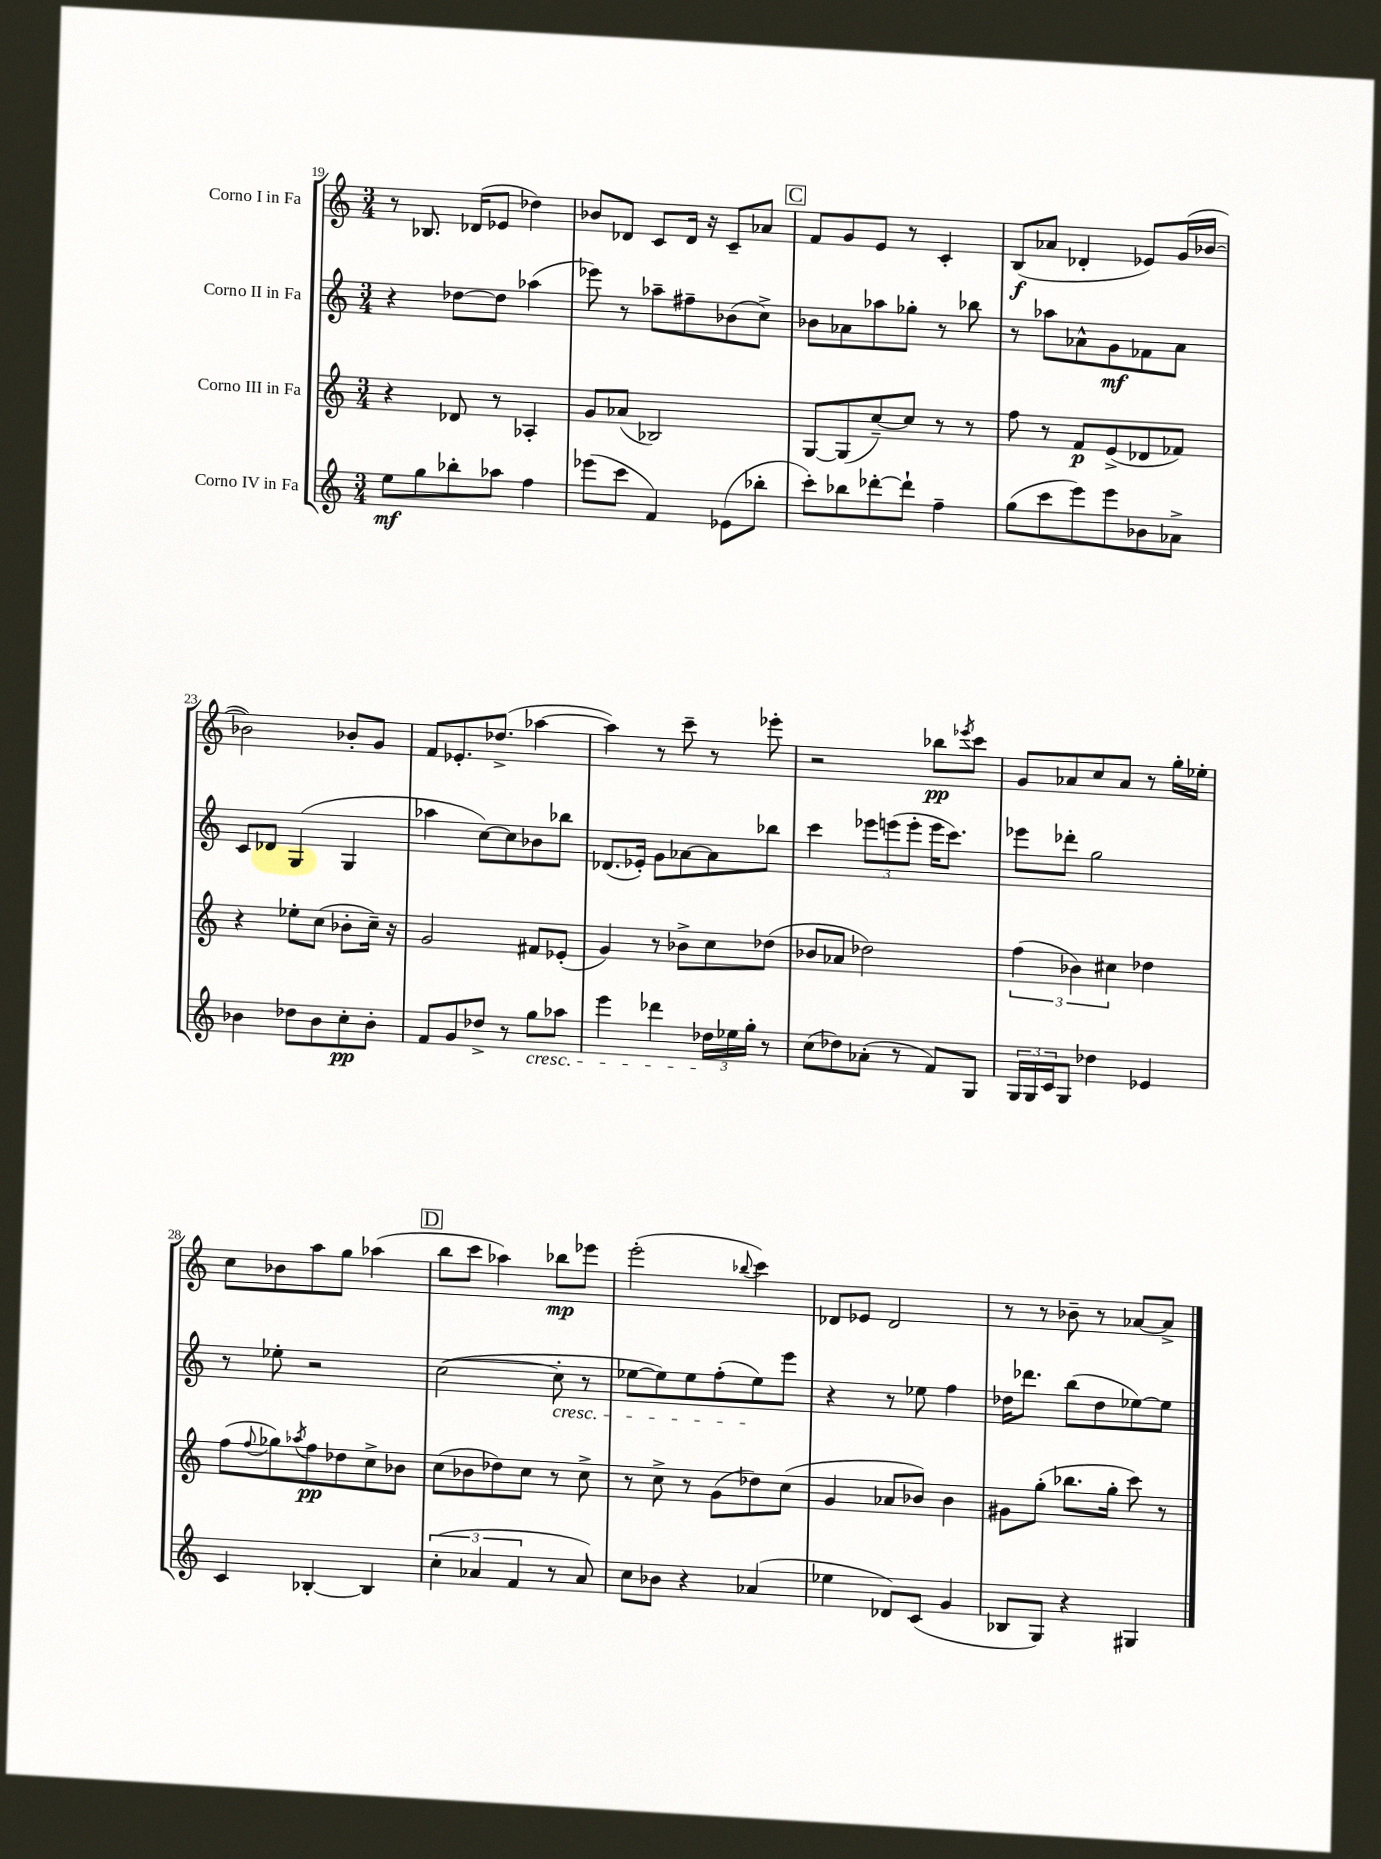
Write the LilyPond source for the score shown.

<<
\new StaffGroup <<
\new Staff = "s0" \with { instrumentName = "Corno I in Fa" } {
    \clef treble \key c \major \numericTimeSignature \time 3/4
    r8 bes8. des'16( ees'8 des''4) |
    bes'8 des'8 c'8 des'16 r16 c'8-- aes'8 |
    \mark \markup { \box "C" } f'8 g'8 e'8 r8 c'4-. |
    b8\f( aes'8 des'4-. ees'8) g'16( bes'16~ |
    bes'2) bes'8-. g'8 |
    f'8 ees'8.-. des''8.->( aes''4~ |
    aes''4) r8 c'''8-- r8 ees'''8-. |
    r2 bes''8\pp \acciaccatura { ees'''8 } c'''8 |
    g'8 aes'8 c''8 aes'8 r8 g''16-. ees''16-. |
    c''8 bes'8 a''8 g''8 aes''4( |
    \mark \markup { \box "D" } b''8 c'''8 aes''4) bes''8\mp ees'''8 |
    e'''2-.( \appoggiatura { bes''8 } c'''4) |
    des'8 ees'8 des'2 |
    r8 r8 bes'8-- r8 aes'8~ aes'8-> \bar "|." |
}
\new Staff = "s1" \with { instrumentName = "Corno II in Fa" } {
    \clef treble \key c \major \numericTimeSignature \time 3/4
    r4 des''8~ des''8 aes''4( |
    ees'''8) r8 aes''8-- fis''8-- bes'8( c''8->) |
    \mark \markup { \box "C" } bes'8 aes'8 aes''8 ges''8-. r8 bes''8 |
    r8 aes''8 aes'8-^ g'8\mf fes'8 aes'8 |
    c'8 des'8 g4( g4 |
    aes''4 c''8~) c''8 bes'8 bes''8 |
    des'8.( ees'16-.) g'8 aes'8~ aes'8 bes''8 |
    c'''4 \tuplet 3/2 { ees'''8 e'''8( e'''8-. } e'''16 c'''8.) |
    ees'''8 des'''8-. g''2 |
    r8 ees''8-. r2 |
    \mark \markup { \box "D" } c''2~( c''8-.\cresc r8 |
    ees''8~ ees''8) ees''8 f''8-.( ees''8\!) e'''8 |
    r4 r8 ees''8 f''4 |
    des''16 des'''8. b''8( des''8 ees''8~) ees''8 \bar "|." |
}
\new Staff = "s2" \with { instrumentName = "Corno III in Fa" } {
    \clef treble \key c \major \numericTimeSignature \time 3/4
    r4 des'8 r8 aes4-. |
    g'8 aes'8( bes2) |
    \mark \markup { \box "C" } g8~ g8( c''8~--) c''8 r8 r8 |
    f''8 r8 f'8\p e'8->( des'8 fes'8) |
    r4 ees''8-. c''8( bes'8-. c''16--) r16 |
    g'2 fis'8 ees'8-.( |
    g'4) r8 bes'8-> c''8 des''8( |
    bes'8 aes'8 des''2) |
    \tuplet 3/2 { f''4( bes'4) cis''4 } des''4 |
    f''8( \appoggiatura { f''8 } ges''8) \acciaccatura { aes''8 } f''8\pp des''8 c''8-> bes'8 |
    \mark \markup { \box "D" } c''8( bes'8 des''8) c''8 r8 c''8-> |
    r8 c''8-> r8 g'8( des''8) c''8( |
    g'4 aes'8 bes'8) bes'4 |
    gis'8 g''8-.( bes''8. g''16-. c'''8) r8 \bar "|." |
}
\new Staff = "s3" \with { instrumentName = "Corno IV in Fa" } {
    \clef treble \key c \major \numericTimeSignature \time 3/4
    e''8\mf g''8 bes''8-. aes''8 f''4 |
    ees'''8( c'''8 f'4) ees'8( bes''8-. |
    \mark \markup { \box "C" } c'''8-.) bes''8 des'''8~-. des'''8-! f''4-- |
    g''8( c'''8 e'''8) e'''8 bes'8 aes'8-> |
    bes'4 des''8 bes'8 c''8-.\pp bes'8-. |
    f'8 g'8 des''8-> r8 g''8\cresc aes''8 |
    e'''4 des'''4 \tuplet 3/2 { des''16\! ees''16 g''16-. } r8 |
    c''8( des''8) aes'8-.( r8 f'8) g8 |
    \tuplet 3/2 { g16 g16 c'16 } g8 des''4 ees'4 |
    c'4 bes4~-. bes4 |
    \mark \markup { \box "D" } \tuplet 3/2 { c''4-.( aes'4 f'4 } r8 aes'8) |
    c''8 bes'8 r4 aes'4( |
    ees''4 des'8) c'8( g'4 |
    bes8 g8) r4 gis4 \bar "|." |
}
>>
>>
\layout { \context { \Score currentBarNumber = #19 } }
